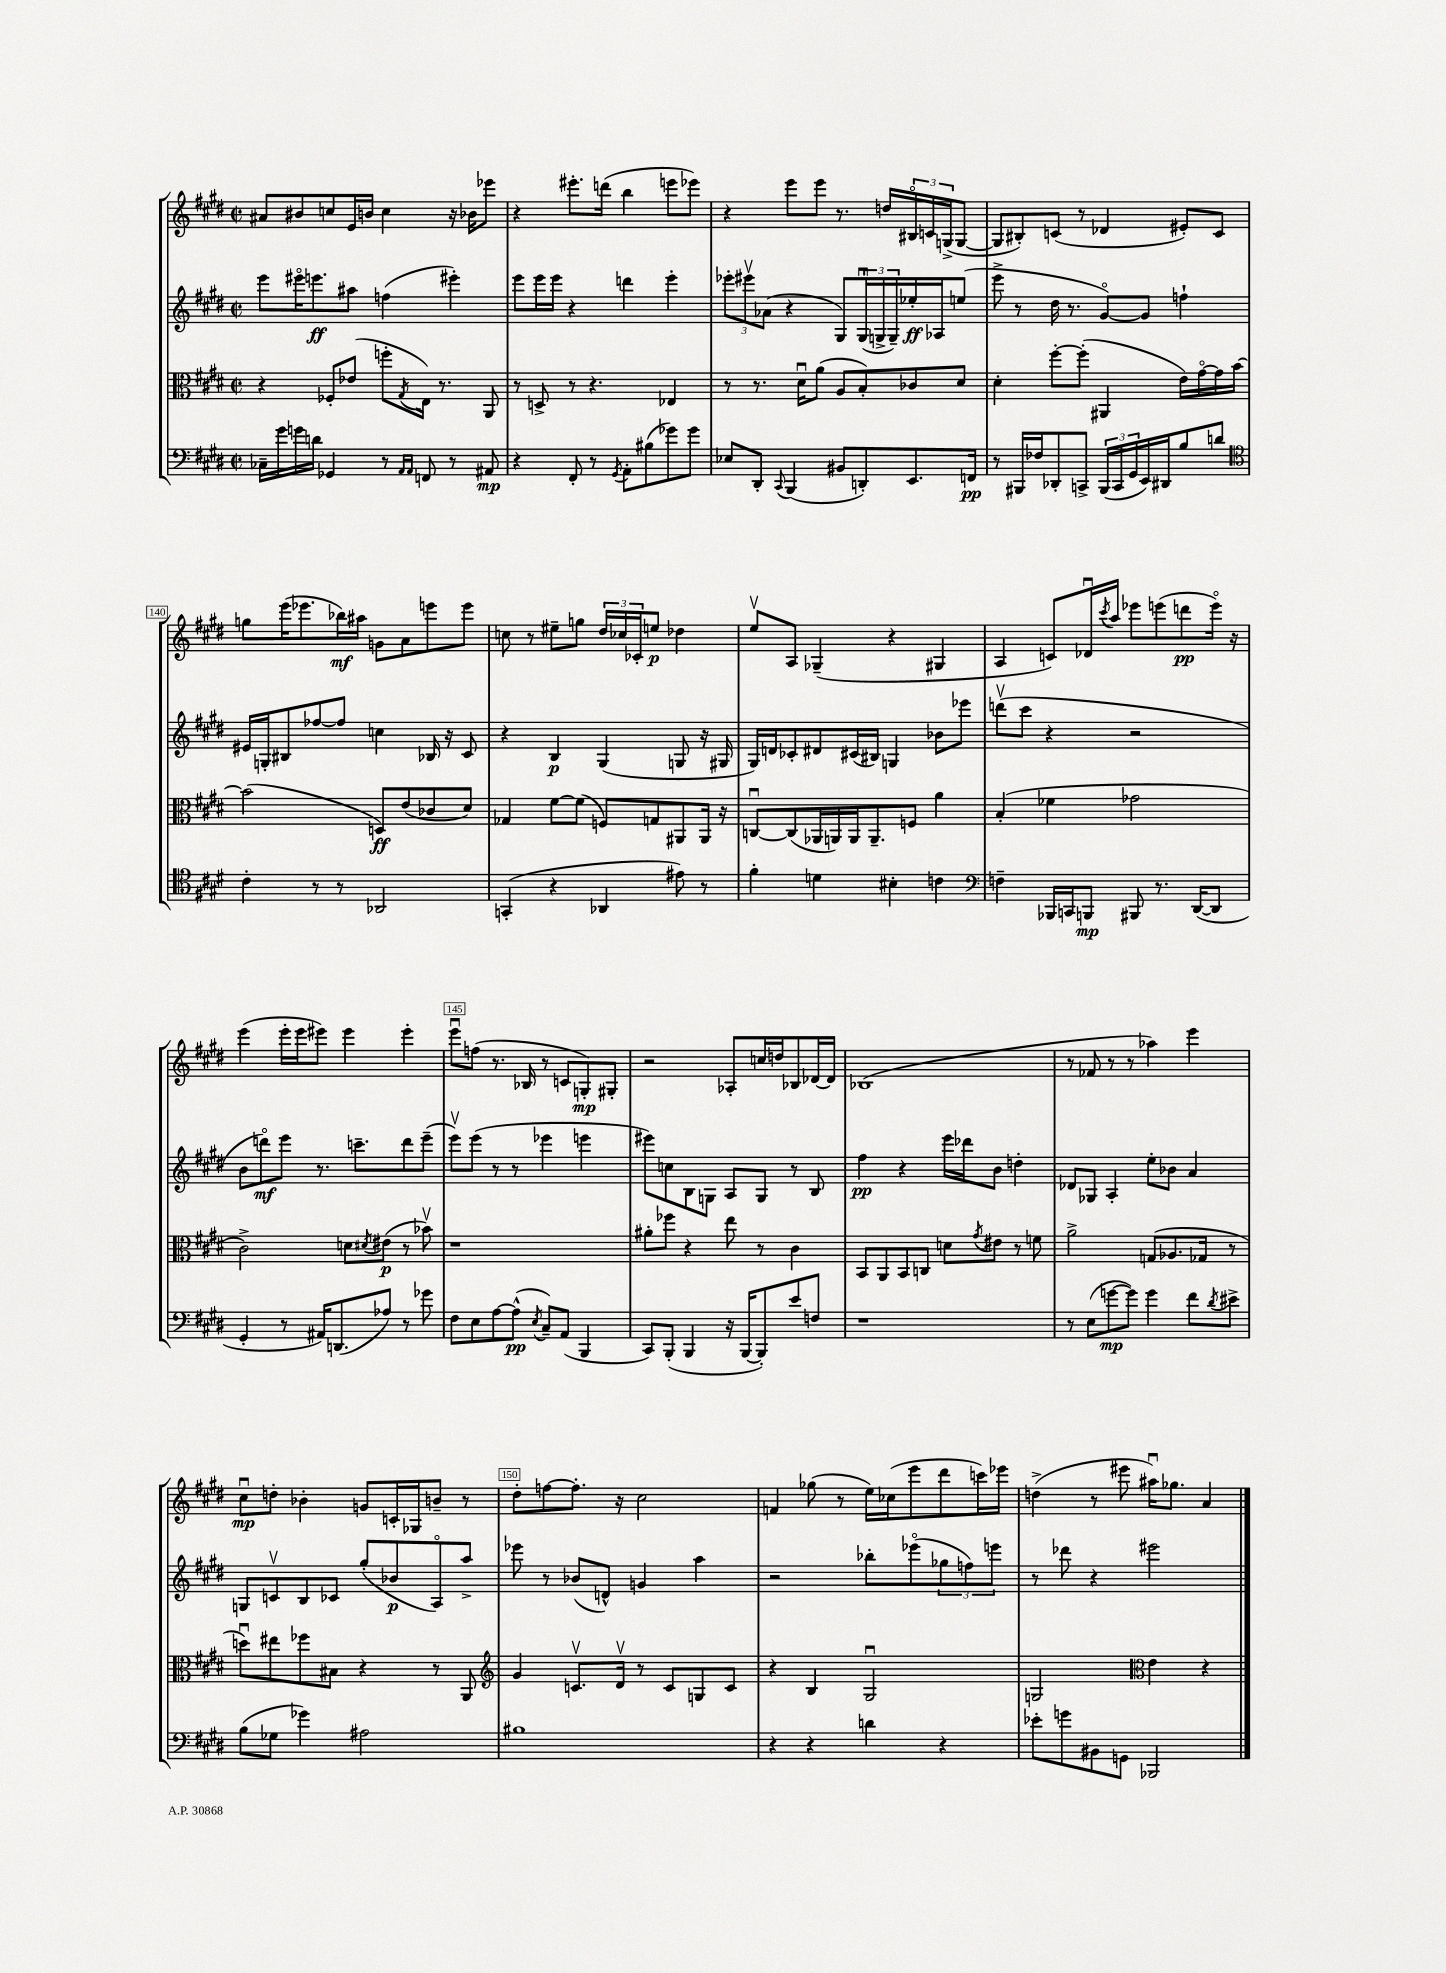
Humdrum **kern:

**kern	**dynam	**kern	**dynam	**kern	**dynam	**kern	**dynam
*part4	*part4	*part3	*part3	*part2	*part2	*part1	*part1
*staff4	*staff4	*staff3	*staff3	*staff2	*staff2	*staff1	*staff1
*clefF4	*	*clefC3	*	*clefG2	*	*clefG2	*
*k[f#c#g#d#]	*	*k[f#c#g#d#]	*	*k[f#c#g#d#]	*	*k[f#c#g#d#]	*
*M2/2	*	*M2/2	*	*M2/2	*	*M2/2	*
*met(c|)	*	*met(c|)	*	*met(c|)	*	*met(c|)	*
=136	=136	=136	=136	=136	=136	=136	=136
16C-X~\LL	.	4r	.	8eee\L	.	8a#X/L	.
16g#\	.	.	.	.	.	.	.
16gn\	.	.	.	16eee#X\K	.	8b#X/	.
16dn\JJ	.	.	.	8.eeen\	ff	.	.
4GG-X/	.	8F-X'/L	.	.	.	8ccn/	.
.	.	(8e-X/J	.	8aa#X\J	.	16e/L	.
.	.	.	.	.	.	16bn/JJ	.
8r	.	8ffn'\L	.	(4ffn\	.	4cc\	.
16qqAA/LL	.	.	.	.	.	.	.
16qqAA/JJ	.	8qG#/	.	.	.	.	.
8FFn/	.	16E\Jk)	.	.	.	.	.
.	.	8.r	.	.	.	.	.
8r	.	.	.	4eee#X'\)	.	16r	.
.	.	.	.	.	.	16b-X\KL	.
8AA#X/	mp	8AA/	.	.	.	8eee-X\J	.
=137	=137	=137	=137	=137	=137	=137	=137
4r	.	8r	.	8eee\L	.	4r	.
.	.	8Dn^/	.	16eee\L	.	.	.
.	.	.	.	16eee\JJ	.	.	.
8FF#'/	.	8r	.	4r	.	8.eee#X'\L	.
8r	.	4.r	.	.	.	.	.
.	.	.	.	.	.	(16dddn\Jk	.
8qGG#/	.	.	.	.	.	.	.
8AA'\L	.	.	.	4dddn\	.	4bb\	.
(8B#X\	.	.	.	.	.	.	.
8g-X\)	.	4E-X/	.	4eee'\	.	8eeen\L	.
8g-\J	.	.	.	.	.	8eee-X\J)	.
=138	=138	=138	=138	=138	=138	=138	=138
8E-X/L	.	8r	.	12eee-X'\L	.	4r	.
.	.	.	.	12eee#Xv\	.	.	.
8DD#'/J	.	8.r	.	.	.	.	.
.	.	.	.	(12a-X\J	.	.	.
8qqCC#/	.	.	.	.	.	.	.
(4BBB/	.	.	.	4r	.	8eee\L	.
.	.	16d#u\KL	.	.	.	.	.
.	.	(8a\J	.	.	.	8eee\J	.
8BB#X/L	.	8A/L	.	8G#/L)	.	8.r	.
8DDn'/)	.	8B'/)	.	(24G#u/L	.	.	.
.	.	.	.	24Gn^/	.	.	.
.	.	.	.	.	.	16ddn/LL	.
.	.	.	.	24G~/)	.	.	.
8.EE/	.	8c-X/	.	16ee-X'/	ff	24B#X/	.
.	.	.	.	.	.	24cn/	.
.	.	.	.	16A-X/J	.	.	.
.	.	.	.	.	.	(24Gn^/J	.
.	.	8d#/J	.	(8een/J	.	[8G/J	.
16FFn/Jk	pp	.	.	.	.	.	.
=139	=139	=139	=139	=139	=139	=139	=139
8r	.	4d#'\	.	8eee^\	.	8G/L]	.
16BBB#X/LL	.	.	.	8r	.	8B#X'/)	.
16F-X/J	.	.	.	.	.	.	.
8DD-X'/	.	[8ff#'\L	.	16dd#\	.	(8cn/J	.
.	.	.	.	8.r	.	.	.
8CCn^/J	.	(8ff#'\J]	.	.	.	8r	.
(24BBB#/LL	.	4AA#X/	.	[8g#/L)	.	4d-X/	.
24CC/	.	.	.	.	.	.	.
24GG#/	.	.	.	.	.	.	.
16EE/)	.	.	.	8g#/J]	.	.	.
16DD#X/J	.	.	.	.	.	.	.
8B/	.	16e\LL)	.	4ffn`\	.	8e#X'/L)	.
.	.	[16g#\	.	.	.	.	.
8dn/J	.	16g#\]	.	.	.	8c/J	.
.	.	[16b\JJ	.	.	.	.	.
!!LO:LB:g=z
=140	=140	=140	=140	=140	=140	=140	=140
*clefC4	*	*	*	*	*	*	*
4c#'\	.	(2b\]	.	16e#X/LL	.	8ggn\L	.
.	.	.	.	16Gn'/J	.	.	.
.	.	.	.	8B#X/	.	(16eee\K	.
.	.	.	.	.	.	8.eee-X\	.
8r	.	.	.	[8ff-X/	.	.	.
8r	.	.	.	8ff-/J]	.	16bb-X\L)	mf
.	.	.	.	.	.	16aa#X\JJ	.
2AA-X/	.	8Dn/L)	ff	4ccn\	.	8gn\L	.
.	.	(8e/	.	.	.	8a\	.
.	.	8c-X/	.	16B-X/	.	8eeen\	.
.	.	.	.	16r	.	.	.
.	.	8d#/J)	.	8c#/	.	8eee\J	.
=141	=141	=141	=141	=141	=141	=141	=141
(4GGn'/	.	4G-X/	.	4r	.	8ccn\	.
.	.	.	.	.	.	8r	.
4r	.	[8f#\L	.	4B/	p	8ee#X~\L	.
.	.	(8f#\J]	.	.	.	8ggn\J	.
4AA-X/	.	8Fn/L)	.	(4G#/	.	24dd#/LL	.
.	.	.	.	.	.	24cc-X/	.
.	.	.	.	.	.	24c-X'/J	.
.	.	8Gn/	.	.	.	8een/J	p
8e#X\)	.	8AA#X/	.	8Gn/	.	4dd-X\	.
8r	.	16AA#/Jk	.	16r	.	.	.
.	.	16r	.	16G#X/	.	.	.
=142	=142	=142	=142	=142	=142	=142	=142
4f#'\	.	[8Cnu/L	.	16G#/LL)	.	8eev/L	.
.	.	.	.	16dn/J	.	.	.
.	.	(8C/]	.	8c-X'/	.	8A/J	.
4dn\	.	16AA-X/L	.	8d#X/	.	(4G-X~/	.
.	.	16AAn/)	.	.	.	.	.
.	.	16AA/J	.	(16c#X/L	.	.	.
.	.	8.AA~/	.	16B#X/JJ)	.	.	.
4B#X'\	.	.	.	4Gn/	.	4r	.
.	.	8Fn/J	.	.	.	.	.
4cn\	.	4a\	.	8b-X\L	.	4G#X/	.
.	.	.	.	8eee-X\J	.	.	.
=143	=143	=143	=143	=143	=143	=143	=143
*clefF4	*	*	*	*	*	*	*
4Fn~\	.	(4B'/	.	(8dddnv\L	.	4A/	.
.	.	.	.	8ccc#\J	.	.	.
16BBB-X/LL	.	4f-X\	.	4r	.	8cn/L)	.
16CCn/J	.	.	.	.	.	.	.
8BBBn/J	mp	.	.	.	.	16d-Xu/L	.
.	.	.	.	.	.	8qccc#/	.
.	.	.	.	.	.	16aa/JJ	.
8BBB#X/	.	2g-X\	.	2r	.	8eee-X\L	.
8.r	.	.	.	.	.	(8eeen\	.
.	.	.	.	.	.	8dddn\	pp
([16DD#/KL	.	.	.	.	.	.	.
8DD#/J]	.	.	.	.	.	16eee\Jk)	.
.	.	.	.	.	.	16r	.
!!LO:LB:g=z
=144	=144	=144	=144	=144	=144	=144	=144
4GG#'/	.	2c#^\)	.	8b\L	.	(4eee\	.
.	.	.	.	8dddn\)	mf	.	.
8r	.	.	.	8eee\J	.	16eee'\LL	.
.	.	.	.	.	.	16eee\J	.
16AA#X/KL)	.	.	.	8.r	.	8eee#X\J)	.
(8.DDn/	.	.	.	.	.	.	.
.	.	8dn\L	.	.	.	4eee#\	.
.	.	.	.	8.cccn~\L	.	.	.
.	.	8qd#X/	.	.	.	.	.
8A-X/J)	.	(8e#X\J	p	.	.	.	.
8r	.	8r	.	8ddd\	.	4eee#'\	.
8g-X\	.	8b-Xv\)	.	(8eee~\J	.	.	.
=145	=145	=145	=145	=145	=145	=145	=145
8F#\L	.	1r	.	8eeev\L)	.	8eeeu\L	.
8E\	.	.	.	(8eee\J	.	(8ffn\J	.
[8A\	.	.	.	8r	.	8.r	.
(8A^^\J]	pp	.	.	8r	.	.	.
.	.	.	.	.	.	16B-X/	.
8qE/	.	.	.	.	.	.	.
8C#~/L)	.	.	.	4eee-X\	.	8r	.
(8AA/J	.	.	.	.	.	8cn/L	.
4BBB/	.	.	.	4eeen\	.	8Gn'/)	mp
.	.	.	.	.	.	8G#X'/J	.
=146	=146	=146	=146	=146	=146	=146	=146
8CC#/L)	.	8a#X'\L	.	8eee#X\L)	.	2r	.
(8BBB'/J	.	8ff-X\J	.	8ccn\	.	.	.
4BBB/	.	4r	.	8B\	.	.	.
.	.	.	.	8Gn\J	.	.	.
16r	.	8ee\	.	8A/L	.	8A-X'/L	.
[16BBB/KL	.	.	.	.	.	.	.
8BBB'/])	.	8r	.	8G/J	.	16ccn/L	.
.	.	.	.	.	.	16ddn/J	.
8e/	.	4c#\	.	8r	.	8B-X/	.
8Fn/J	.	.	.	8B/	.	[16d-X/L	.
.	.	.	.	.	.	16d-/JJ]	.
=147	=147	=147	=147	=147	=147	=147	=147
1r	.	8BB/L	.	4ff#\	pp	(1B-X	.
.	.	8AA/	.	.	.	.	.
.	.	8BB/	.	4r	.	.	.
.	.	8Cn/J	.	.	.	.	.
.	.	8dn\L	.	16eee\LL	.	.	.
.	.	.	.	16ddd-X\J	.	.	.
.	.	8qg#/	.	.	.	.	.
.	.	8e#X\J	.	8b\J	.	.	.
.	.	8r	.	4ddn'\	.	.	.
.	.	8fn\	.	.	.	.	.
=148	=148	=148	=148	=148	=148	=148	=148
8r	.	2a^\	.	8d-X/L	.	8r	.
(8E\L	.	.	.	8G-X/J	.	8f-X/	.
[8gn\	mp	.	.	4A'/	.	8r	.
8g\J])	.	.	.	.	.	8r	.
4g\	.	(8Gn/L	.	8ee'\L	.	4aa-X\)	.
.	.	8.A-X/	.	8b-X\J	.	.	.
8f#\L	.	.	.	4a/	.	4eee\	.
.	.	16G-X/Jk	.	.	.	.	.
8qd#/	.	.	.	.	.	.	.
8e#X^\J	.	8r	.	.	.	.	.
!!LO:LB:g=z
=149	=149	=149	=149	=149	=149	=149	=149
(8B\L	.	8ddnu\L)	.	8Gn/L	.	8cc#u\L	mp
8G-X\J	.	8ee#X\	.	8cnv/	.	8ddn'\J	.
4g-X\)	.	8ff-X\	.	8B/	.	4b-X'\	.
.	.	8B#X\J	.	8c-X/J	.	.	.
2A#X\	.	4r	.	(8gg#'/L	.	8gn/L	.
.	.	.	.	8b-X/	p	16cn'/L	.
.	.	.	.	.	.	16G-X/J	.
.	.	8r	.	8A/)	.	8bn~/J	.
.	.	8AA/	.	8aa^/J	.	8r	.
=150	=150	=150	=150	=150	=150	=150	=150
*	*	*clefG2	*	*	*	*	*
1B#X	.	4g#/	.	8eee-X\	.	8dd#'\L	.
.	.	.	.	8r	.	[8ffn\	.
.	.	8.cnv/L	.	(8b-X/L	.	8.ff'\J]	.
.	.	.	.	8dn^^/J)	.	.	.
.	.	16d#v/Jk	.	.	.	16r	.
.	.	8r	.	4gn/	.	2cc#\	.
.	.	8c/L	.	.	.	.	.
.	.	8Gn/	.	4aa\	.	.	.
.	.	8c/J	.	.	.	.	.
=151	=151	=151	=151	=151	=151	=151	=151
4r	.	4r	.	2r	.	4fn/	.
4r	.	4B/	.	.	.	(8gg-X\	.
.	.	.	.	.	.	8r	.
4dn\	.	2G#u/	.	8bb-X'\L	.	16ee\LL)	.
.	.	.	.	.	.	(16cc-X\J	.
.	.	.	.	(8eee-X\	.	8eee\	.
4r	.	.	.	12gg-X\	.	8ddd#\	.
.	.	.	.	12ffn\)	.	.	.
.	.	.	.	.	.	16cccn\L)	.
.	.	.	.	12eeen\J	.	.	.
.	.	.	.	.	.	16eee-X\JJ	.
=152	=152	=152	=152	=152	=152	=152	=152
8e-X'\L	.	2Gn/	.	8r	.	(4ddn^\	.
8gn\	.	.	.	8ddd-X\	.	.	.
8BB#X\	.	.	.	4r	.	8r	.
8GGn\J	.	.	.	.	.	8eee#X\	.
*	*	*clefC3	*	*	*	*	*
2BBB-X/	.	4e\	.	2eee#X\	.	16aa#Xu\KL)	.
.	.	.	.	.	.	8.gg-X\J	.
.	.	4r	.	.	.	4a/	.
==	==	==	==	==	==	==	==
*-	*-	*-	*-	*-	*-	*-	*-
